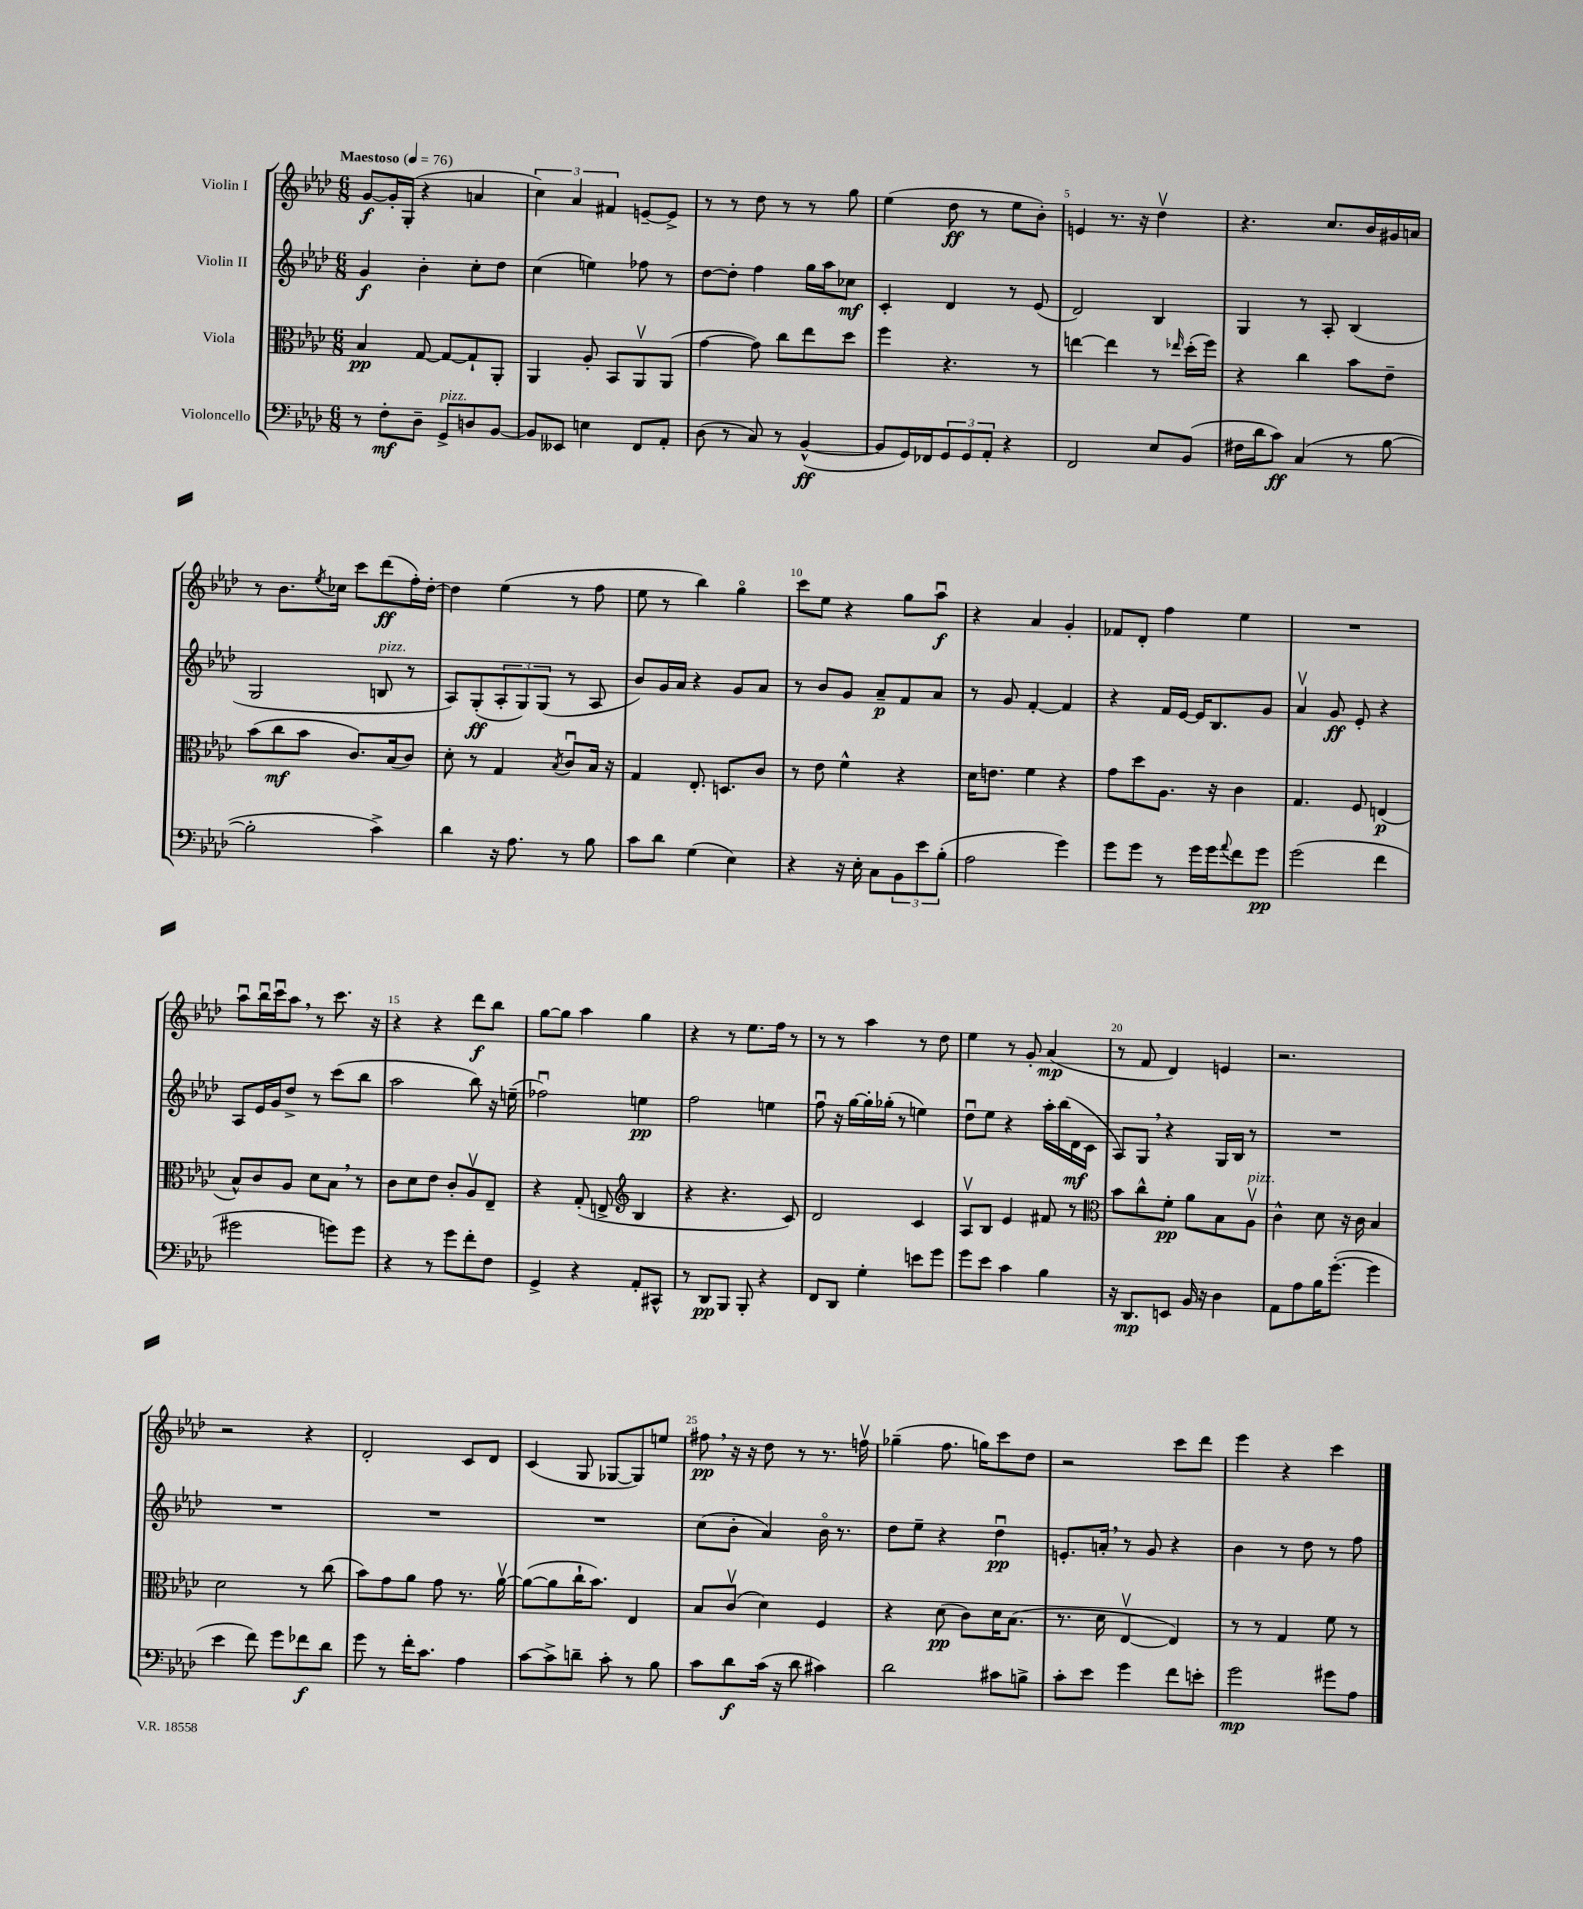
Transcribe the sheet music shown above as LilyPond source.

<<
\new StaffGroup <<
\new Staff = "s0" \with { instrumentName = "Violin I" } {
    \clef treble \key aes \major \numericTimeSignature \time 6/8 \tempo "Maestoso" 4 = 76
    g'8~\f g'16-. g16-.( r4 a'4 |
    \tuplet 3/2 { c''4) aes'4 fis'4 } e'8~-- e'8-> |
    r8 r8 des''8 r8 r8 g''8 |
    ees''4( des''8\ff r8 ees''8 bes'8-.) |
    e'4 r8. r16 des''4\upbow |
    r4. c''8. bes'16 gis'16 a'16 |
    r8 bes'8. \acciaccatura { ees''8 } ces''16 c'''8 des'''8\ff( f''16-.) des''16~-. |
    des''4 ees''4( r8 f''8 |
    ees''8 r8 bes''4) g''4\flageolet |
    c'''8 ees''8 r4 g''8 aes''8\downbow\f |
    r4 aes'4 g'4-. |
    fes'8 des'8-. f''4 ees''4 |
    R2. |
    aes''8\downbow bes''16\downbow c'''16\downbow aes''8 \breathe r8 c'''8. r16 |
    r4 r4 des'''8\f bes''8 |
    g''8~ g''8 aes''4 g''4 |
    r4 r8 ees''8. f''16 r8 |
    r8 r8 aes''4 r8 des''8 |
    ees''4 r8 g'8-. aes'4\mp( |
    r8 f'8 des'4) e'4 |
    r2. |
    r2 r4 |
    des'2-. c'8 des'8 |
    c'4( g8 ges8~ ges8) e''8 |
    fis''8\pp \breathe r16 r16 des''8 r8 r8. f''16\upbow |
    ges''4--( f''8. g''16) c'''8 des''8 |
    r2 c'''8 des'''8 |
    ees'''4 r4 c'''4 \bar "|." |
}
\new Staff = "s1" \with { instrumentName = "Violin II" } {
    \clef treble \key aes \major \numericTimeSignature \time 6/8
    g'4\f bes'4-. c''8-. des''8 |
    c''4( e''4) fes''8 r8 |
    des''8~ des''8-. f''4 g''16 aes''16 ces''8\mf |
    c'4-. des'4 r8 ees'8( |
    des'2) bes4 |
    g4 r8 aes8-. bes4( |
    g2 b8^\markup { \italic "pizz." } r8 |
    aes8) g8-.\ff( \tuplet 3/2 { aes8-. g8) g8( } r8 aes8 |
    bes'8) g'16 aes'16 r4 g'8 aes'8 |
    r8 bes'8 g'8 aes'8--\p f'8 aes'8 |
    r8 g'8 f'4~-. f'4 |
    r4 f'16 ees'16~ ees'16 bes8. g'8 |
    aes'4\upbow g'8\ff ees'8-. r4 |
    aes8 ees'16 g'16 des''8-> r8 c'''8( bes''8 |
    aes''2 bes''8) r16 e''16--( |
    fes''2\downbow) e''4\pp |
    f''2 e''4 |
    f''8\downbow r16 g''16~ g''16-. ges''16-.( r8 e''4) |
    des''8\downbow ees''8 r4 aes''16-. bes''16( des'16\mf c'16 |
    aes8) g8 \breathe r4 g16 bes16 r8 |
    R2. |
    R2. |
    R2. |
    R2. |
    c''8( bes'8-. aes'4) bes'16\flageolet r8. |
    des''8 ees''8-- r4 des''4\downbow\pp |
    e'8.-. a'16-. \breathe r8 g'8 r4 |
    bes'4 r8 des''8 r8 f''8 \bar "|." |
}
\new Staff = "s2" \with { instrumentName = "Viola" } {
    \clef alto \key aes \major \numericTimeSignature \time 6/8
    bes4\pp g8~ g8~ g8-! aes,8-. |
    aes,4 aes8-. bes,8 aes,8\upbow aes,8( |
    g'4~ g'8) c''8 ees''8 des''8 |
    f''4 r4. r8 |
    e''4~ e''4 r8 \grace { ees''16 } des''16-.( f''16) |
    r4 c''4 bes'8 ees'8-- |
    bes'8( c''8\mf bes'8 c'8.) bes16( c'8) |
    des'8-. r8 g4 \acciaccatura { bes8 } c'8\downbow bes16 r16 |
    g4 ees8.-. d8. c'8 |
    r8 ees'8 f'4-^ r4 |
    des'16 e'8. f'4 r4 |
    g'8 des''8 aes8. r16 c'4 |
    g4. f8 e4\p( |
    bes8-^) c'8 aes8 des'8 bes8 \breathe r8 |
    c'8 des'8 ees'8 c'8-. aes8\upbow ees8-- |
    r4 g8-.( e8-> \clef treble bes4 |
    r4 r4. c'8) |
    des'2 c'4 |
    aes8\upbow bes8 ees'4 fis'8 r8 |
    \clef alto bes'8 c''8-^ f'8-.\pp aes'8 bes8 aes8\upbow^\markup { \italic "pizz." } |
    c'4-^ des'8 r16 c'16 bes4 |
    des'2 r8 c''8( |
    bes'8) g'8 aes'8 g'8 r8. aes'16~\upbow |
    aes'8~( aes'8 c''16-! bes'8.) ees4 |
    bes8 c'8\upbow( des'4) f4 |
    r4 des'8\pp( c'8) des'16 bes8.( |
    r8. des'16 ees4~\upbow ees4) |
    r8 r8 g4 f'8 r8 \bar "|." |
}
\new Staff = "s3" \with { instrumentName = "Violoncello" } {
    \clef bass \key aes \major \numericTimeSignature \time 6/8
    r8 f8-.\mf des8-- g,8->^\markup { \italic "pizz." } d8 bes,8~ |
    bes,8 eeses,8 e4 f,8 aes,8-. |
    des8( r8 c8) r8 bes,4~-^\ff( |
    bes,8 g,16) fes,16 \tuplet 3/2 { g,8 g,8 aes,8-. } r4 |
    f,2 ees8 bes,8( |
    fis16 des'16 c'8\ff) c4( r8 bes8~ |
    bes2-. c'4->) |
    des'4 r16 aes8. r8 bes8 |
    c'8 des'8 g4( ees4) |
    r4 r16 ees16-. c8 \tuplet 3/2 { bes,8 ees'8 bes8-.( } |
    aes2 g'4) |
    g'8 g'8 r8 g'16 g'16 \appoggiatura { aes'8 } f'8 g'8\pp |
    g'2( f'4 |
    gis'2 g'8) g'8 |
    r4 r8 g'8 f'8-. f8 |
    g,4-> r4 aes,8-. cis,8-^ |
    r8 des,8\pp bes,,8 bes,,8-. r4 |
    f,8 des,8 g4-. e'8 g'8 |
    g'8 ees'8 c'4 bes4 |
    r16 des,8.\mp e,8 bes,16 r16 des4 |
    aes,8 aes8 bes16 g'8.~-.( g'4 |
    ees'4 f'8) g'8 fes'8\f des'8 |
    g'8 r8 f'16-. c'8. aes4 |
    c'8~ c'8-> d'8-- c'8-. r8 bes8 |
    c'8 des'8\f c'16( r16 des'8 cis'4) |
    des'2 cis'8 b8-> |
    c'8-. ees'8 g'4 f'8 e'8-. |
    g'2\mp gis'8 aes8 \bar "|." |
}
>>
>>
\layout { \context { \Score \override BarNumber.break-visibility = ##(#f #t #t) barNumberVisibility = #(every-nth-bar-number-visible 5) } }
